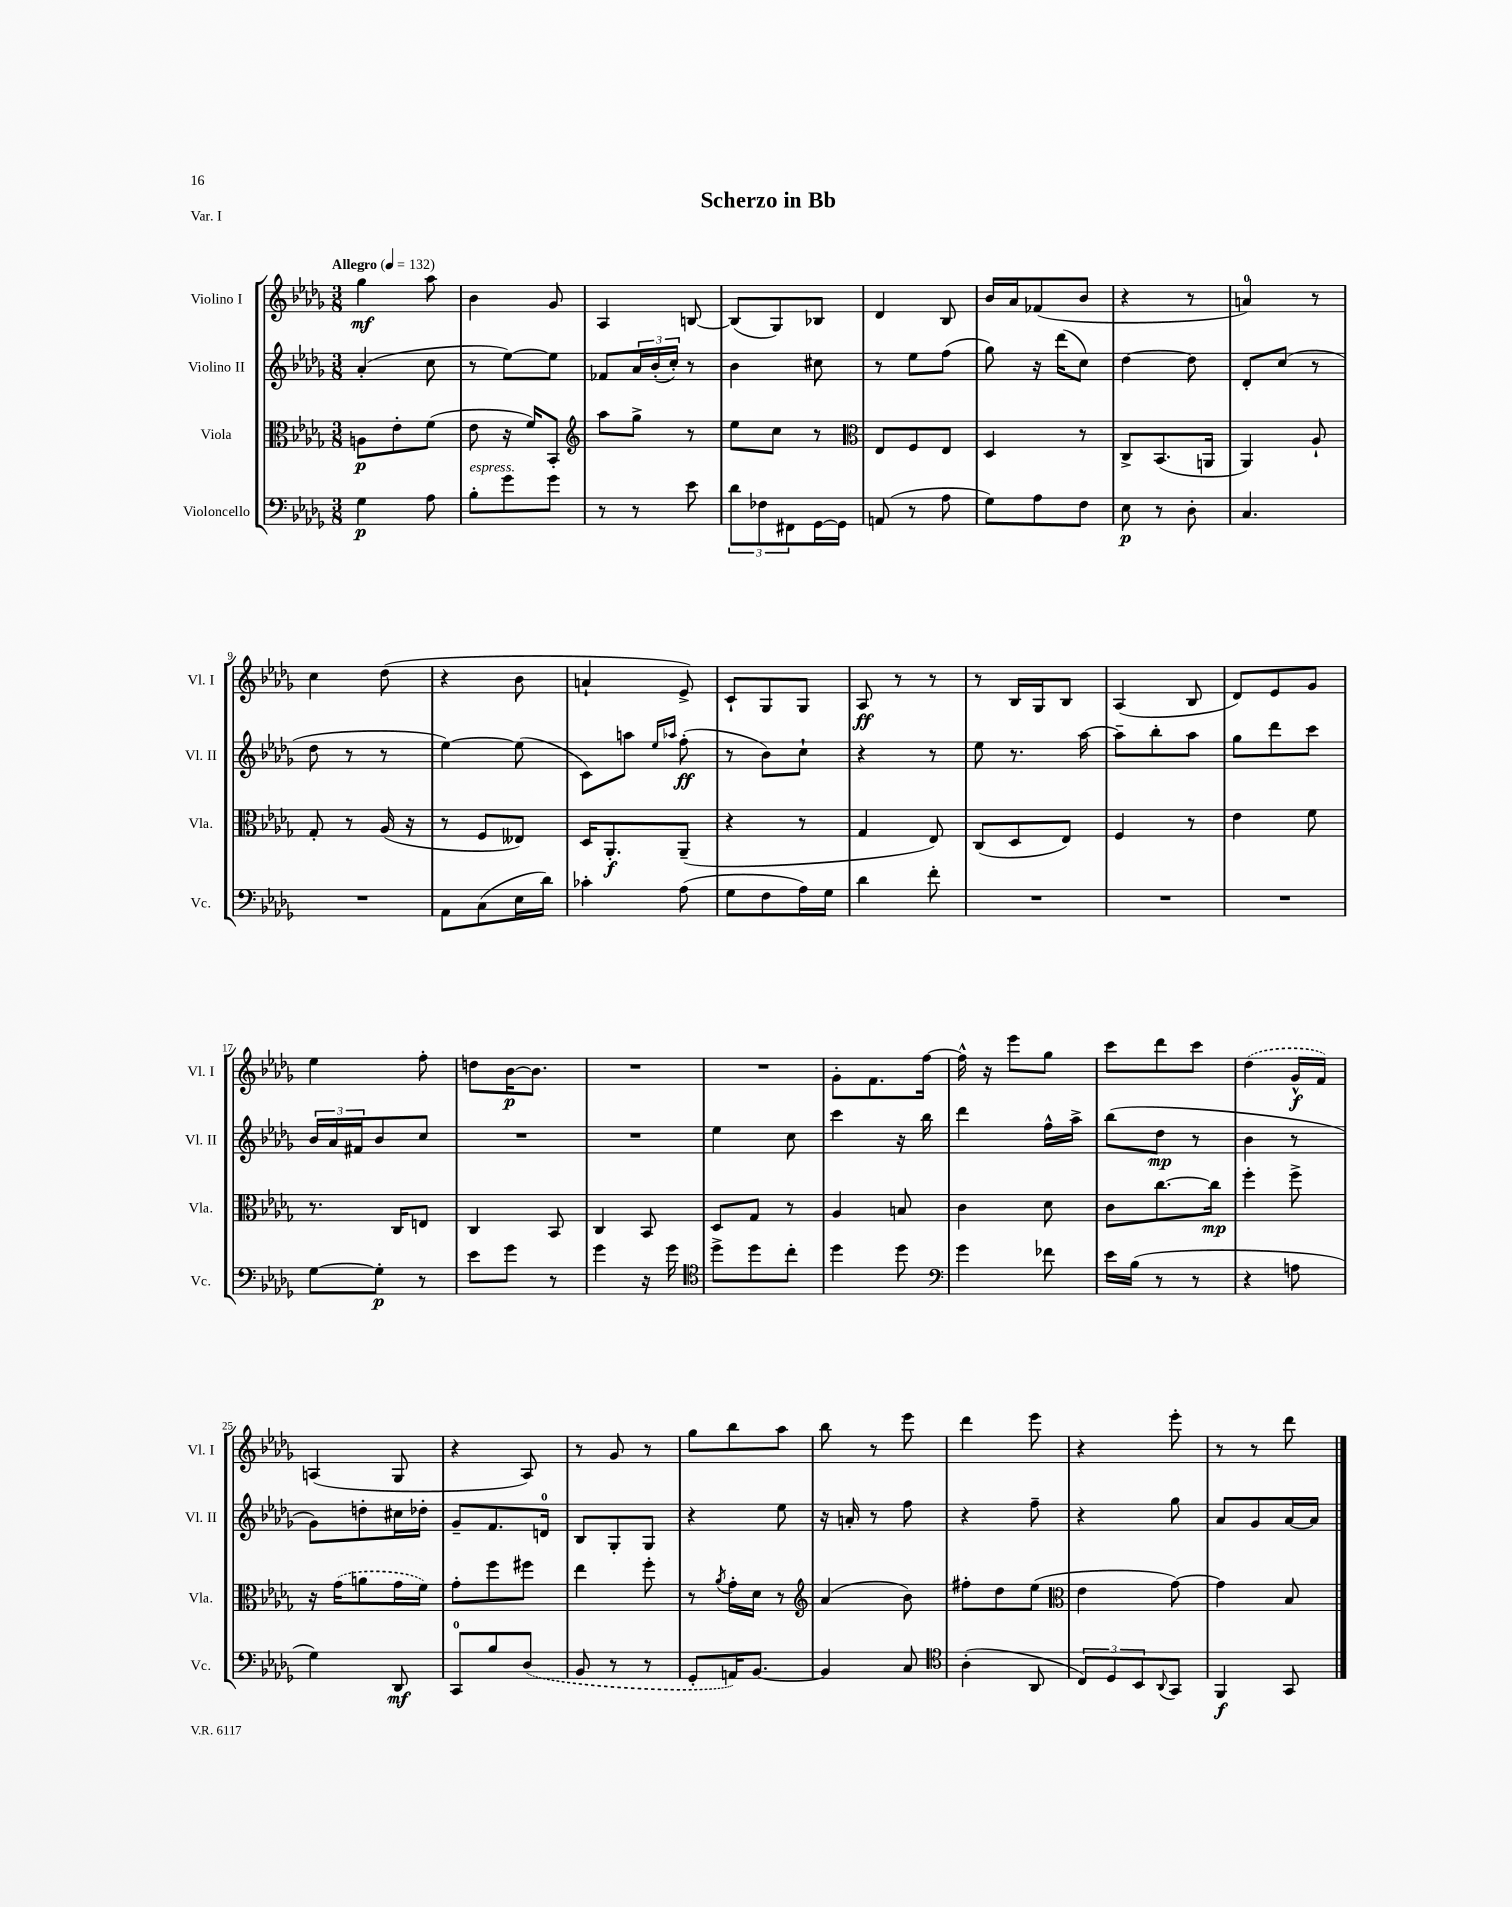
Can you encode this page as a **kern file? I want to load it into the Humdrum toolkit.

**kern	**dynam	**kern	**dynam	**kern	**dynam	**kern	**dynam
*part4	*part4	*part3	*part3	*part2	*part2	*part1	*part1
*staff4	*staff4	*staff3	*staff3	*staff2	*staff2	*staff1	*staff1
*I"Violoncello	*	*I"Viola	*	*I"Violino II	*	*I"Violino I	*
*I'Vc.	*	*I'Vla.	*	*I'Vl. II	*	*I'Vl. I	*
*clefF4	*	*clefC3	*	*clefG2	*	*clefG2	*
*k[b-e-a-d-g-]	*	*k[b-e-a-d-g-]	*	*k[b-e-a-d-g-]	*	*k[b-e-a-d-g-]	*
*M3/8	*	*M3/8	*	*M3/8	*	*M3/8	*
*MM132	*	*MM132	*	*MM132	*	*MM132	*
=1	=1	=1	=1	=1	=1	=1	=1
!	!	!	!	!	!	!LO:TX:a:B:t=Allegro	!
4G-\	p	8An\L	p	(4a-'/	.	4gg-\	mf
.	.	8e-'\	.	.	.	.	.
8A-\	.	(8f\J	.	8cc\	.	8aa-\	.
=2	=2	=2	=2	=2	=2	=2	=2
!LO:TX:a:i:t=espress.	!	!	!	!	!	!	!
8B-'\L	.	8e-\	.	8r	.	4b-\	.
8g-\	.	16r	.	[8ee-\L)	.	.	.
.	.	16f/KL)	.	.	.	.	.
8g-\J	.	8BB-'/J	.	8ee-\J]	.	8g-/	.
=3	=3	=3	=3	=3	=3	=3	=3
*	*	*clefG2	*	*	*	*	*
8r	.	8aa-\L	.	8f-X/L	.	4A-/	.
8r	.	8gg-^\J	.	24a-/L	.	.	.
.	.	.	.	(24b-'/	.	.	.
.	.	.	.	24cc'/JJ)	.	.	.
8e-\	.	8r	.	8r	.	[8Bn/	.
=4	=4	=4	=4	=4	=4	=4	=4
12d-\L	.	8ee-\L	.	4b-\	.	(8B/L]	.
12F-X\	.	.	.	.	.	.	.
.	.	8cc\J	.	.	.	8G-/)	.
12FF#X\	.	.	.	.	.	.	.
[16GG-\L	.	8r	.	8cc#X\	.	8B-X/J	.
16GG-\JJ]	.	.	.	.	.	.	.
=5	=5	=5	=5	=5	=5	=5	=5
*	*	*clefC3	*	*	*	*	*
(8AAn/	.	8E-/L	.	8r	.	4d-/	.
8r	.	8F/	.	8ee-\L	.	.	.
8A-\	.	8E-/J	.	(8ff\J	.	8B-/	.
=6	=6	=6	=6	=6	=6	=6	=6
8G-\L)	.	4D-/	.	8gg-\)	.	16b-/LL	.
.	.	.	.	.	.	16a-/J	.
8A-\	.	.	.	16r	.	(8f-X/	.
.	.	.	.	(16ddd-\KL	.	.	.
8F\J	.	8r	.	8cc\J)	.	8b-/J	.
=7	=7	=7	=7	=7	=7	=7	=7
8E-\	p	8C^/L	.	[4dd-\	.	4r	.
8r	.	(8.BB-/	.	.	.	.	.
8D-'\	.	.	.	8dd-\]	.	8r	.
.	.	16AAn/Jk	.	.	.	.	.
=8	=8	=8	=8	=8	=8	=8	=8
4.C/	.	4AA-/)	.	8d-'/L	.	4an/)	.
.	.	.	.	(8cc/J	.	.	.
.	.	8A-`/	.	8r	.	8r	.
!!LO:LB:g=z
=9	=9	=9	=9	=9	=9	=9	=9
4.r	.	8G-'/	.	8dd-\	.	4cc\	.
.	.	8r	.	8r	.	.	.
.	.	(16A-/	.	8r	.	(8dd-\	.
.	.	16r	.	.	.	.	.
=10	=10	=10	=10	=10	=10	=10	=10
8AA-\L	.	8r	.	[4ee-\)	.	4r	.
(8C\	.	8F/L	.	.	.	.	.
16E-\L	.	8E--X/J)	.	(8ee-\]	.	8b-\	.
16d-\JJ)	.	.	.	.	.	.	.
=11	=11	=11	=11	=11	=11	=11	=11
4c-X'\	.	16D-/KL	.	8c\L)	.	4an`/	.
.	.	8.AA-'/	f	.	.	.	.
.	.	.	.	8aan\J	.	.	.
.	.	.	.	16qqee-/LL	.	.	.
.	.	.	.	16qqaa-X/JJ	.	.	.
(8A-\	.	(8AA-~/J	.	(8ff'\	ff	8e-^/)	.
=12	=12	=12	=12	=12	=12	=12	=12
8G-\L	.	4r	.	8r	.	8c`/L	.
8F\	.	.	.	8b-\L)	.	8G-/	.
16A-\L)	.	8r	.	8cc`\J	.	8G-/J	.
16G-\JJ	.	.	.	.	.	.	.
=13	=13	=13	=13	=13	=13	=13	=13
4d-\	.	4G-/	.	4r	.	8A-/	ff
.	.	.	.	.	.	8r	.
8f'\	.	8E-/)	.	8r	.	8r	.
=14	=14	=14	=14	=14	=14	=14	=14
4.r	.	(8C/L	.	8ee-\	.	8r	.
.	.	8D-/	.	8.r	.	16B-/LL	.
.	.	.	.	.	.	16G-/J	.
.	.	8E-/J)	.	.	.	8B-/J	.
.	.	.	.	[16aa-\	.	.	.
=15	=15	=15	=15	=15	=15	=15	=15
4.r	.	4F/	.	8aa-~\L]	.	(4A-/	.
.	.	.	.	8bb-'\	.	.	.
.	.	8r	.	8aa-\J	.	8B-/	.
=16	=16	=16	=16	=16	=16	=16	=16
4.r	.	4e-\	.	8gg-\L	.	8d-/L)	.
.	.	.	.	8ddd-\	.	8e-/	.
.	.	8f\	.	8ccc\J	.	8g-/J	.
!!LO:LB:g=z
=17	=17	=17	=17	=17	=17	=17	=17
[8G-\L	.	8.r	.	24b-/LL	.	4ee-\	.
.	.	.	.	24a-/	.	.	.
.	.	.	.	24f#X/J	.	.	.
8G-'\J]	p	.	.	8b-/	.	.	.
.	.	16C/KL	.	.	.	.	.
8r	.	8En/J	.	8cc/J	.	8ff'\	.
=18	=18	=18	=18	=18	=18	=18	=18
8e-\L	.	4C/	.	4.r	.	8ddn\L	.
8g-\J	.	.	.	.	.	[16b-\K	p
.	.	.	.	.	.	8.b-\J]	.
8r	.	8BB-/	.	.	.	.	.
=19	=19	=19	=19	=19	=19	=19	=19
4g-\	.	4C/	.	4.r	.	4.r	.
16r	.	8BB-/	.	.	.	.	.
16g-\	.	.	.	.	.	.	.
=20	=20	=20	=20	=20	=20	=20	=20
*clefC4	*	*	*	*	*	*	*
8dd-^\L	.	8D-/L	.	4ee-\	.	4.r	.
8dd-\	.	8G-/J	.	.	.	.	.
8cc'\J	.	8r	.	8cc\	.	.	.
=21	=21	=21	=21	=21	=21	=21	=21
4dd-\	.	4A-/	.	4ccc\	.	8g-'\L	.
.	.	.	.	.	.	8.f\	.
8dd-\	.	8Bn/	.	16r	.	.	.
.	.	.	.	16bb-\	.	[16ff\Jk	.
=22	=22	=22	=22	=22	=22	=22	=22
*clefF4	*	*	*	*	*	*	*
4g-\	.	4c\	.	4ddd-\	.	16ff^^\]	.
.	.	.	.	.	.	16r	.
.	.	.	.	.	.	8eee-\L	.
8f-X\	.	8d-\	.	16ff^^\LL	.	8gg-\J	.
.	.	.	.	16aa-^\JJ	.	.	.
=23	=23	=23	=23	=23	=23	=23	=23
16e-\LL	.	8c\L	.	(8bb-\L	.	8ccc\L	.
(16B-\JJ	.	.	.	.	.	.	.
8r	.	[8.cc\	.	8dd-\J	mp	8ddd-\	.
8r	.	.	.	8r	.	8ccc\J	.
.	.	16cc\Jk]	mp	.	.	.	.
=24	=24	=24	=24	=24	=24	=24	=24
4r	.	4ff'\	.	4b-\	.	(4dd-\	.
8An\	.	8ff^\	.	8r	.	16g-^^/LL	f
.	.	.	.	.	.	16f/JJ)	.
!!LO:LB:g=z
=25	=25	=25	=25	=25	=25	=25	=25
4G-\)	.	16r	.	8g-\L)	.	(4An/	.
.	.	(16g-\KL	.	.	.	.	.
.	.	8an\	.	8ddn'\	.	.	.
8DD-/	mf	16g-\L	.	16cc#X\L	.	8G-/	.
.	.	16f\JJ)	.	16dd-X'\JJ	.	.	.
=26	=26	=26	=26	=26	=26	=26	=26
8CC/L	.	8g-'\L	.	8g-~/L	.	4r	.
8B-/	.	8ff\	.	8.f/	.	.	.
(8D-/J	.	8ff#X\J	.	.	.	8A-/)	.
.	.	.	.	16dn/Jk	.	.	.
=27	=27	=27	=27	=27	=27	=27	=27
8BB-/	.	4ee-\	.	8B-/L	.	8r	.
8r	.	.	.	8G-'/	.	8g-/	.
8r	.	8ff'\	.	8G-/J	.	8r	.
=28	=28	=28	=28	=28	=28	=28	=28
8GG-'/L	.	8r	.	4r	.	8gg-\L	.
.	.	8qa-/	.	.	.	.	.
16AAn/K)	.	16g-'\LL	.	.	.	8bb-\	.
[8.BB-/J	.	16d-\JJ	.	.	.	.	.
.	.	8r	.	8ee-\	.	8aa-\J	.
=29	=29	=29	=29	=29	=29	=29	=29
*	*	*clefG2	*	*	*	*	*
4BB-/]	.	(4a-/	.	16r	.	8bb-\	.
.	.	.	.	16an'/	.	.	.
.	.	.	.	8r	.	8r	.
8C/	.	8b-\)	.	8ff\	.	8eee-\	.
=30	=30	=30	=30	=30	=30	=30	=30
*clefC4	*	*	*	*	*	*	*
(4A-'\	.	8ff#X'\L	.	4r	.	4ddd-\	.
.	.	8dd-\	.	.	.	.	.
8AA-/	.	(8ee-\J	.	8ff~\	.	8eee-\	.
=31	=31	=31	=31	=31	=31	=31	=31
*	*	*clefC3	*	*	*	*	*
12C/L)	.	4e-\	.	4r	.	4r	.
12D-/	.	.	.	.	.	.	.
12BB-/	.	.	.	.	.	.	.
8qqAA-/	.	.	.	.	.	.	.
8GG-/J	.	[8g-\)	.	8gg-\	.	8eee-'\	.
=32	=32	=32	=32	=32	=32	=32	=32
4FF/	f	4g-\]	.	8a-/L	.	8r	.
.	.	.	.	8g-/	.	8r	.
8GG-/	.	8B-/	.	[16a-/L	.	8ddd-\	.
.	.	.	.	16a-/JJ]	.	.	.
==	==	==	==	==	==	==	==
*-	*-	*-	*-	*-	*-	*-	*-
